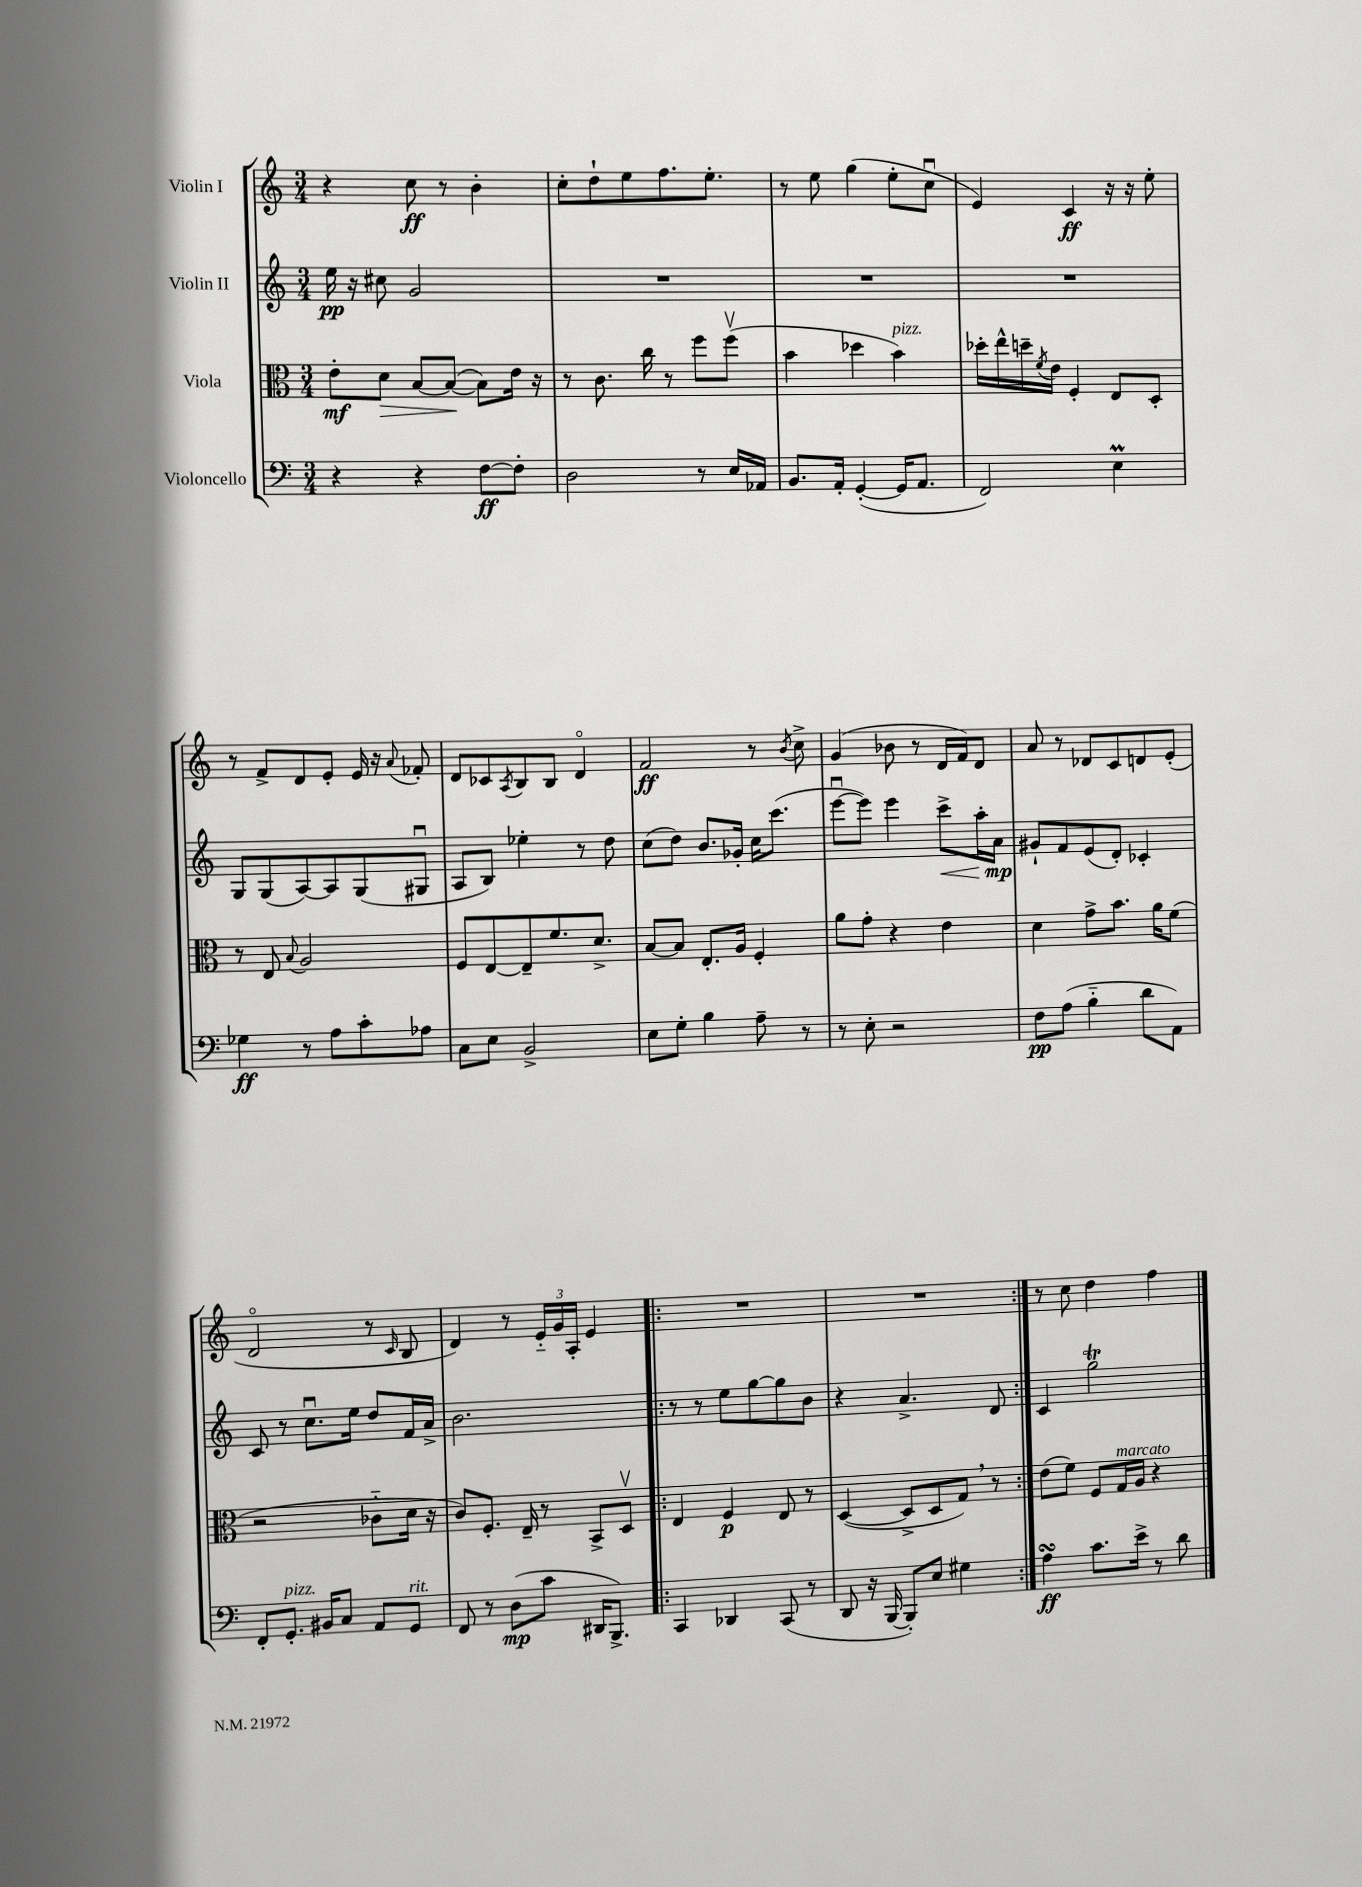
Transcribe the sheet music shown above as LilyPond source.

<<
\new StaffGroup <<
\new Staff = "s0" \with { instrumentName = "Violin I" } {
    \clef treble \key c \major \numericTimeSignature \time 3/4
    r4 c''8\ff r8 b'4-. |
    c''8-. d''8-! e''8 f''8. e''8.-. |
    r8 e''8 g''4( e''8-. c''8\downbow |
    e'4) c'4\ff r16 r16 e''8-. |
    r8 f'8-> d'8 e'8-. e'16 r16 \appoggiatura { a'8 } fes'8-. |
    d'8 ces'8 \acciaccatura { a8 } b8 b8 d'4\flageolet |
    f'2\ff r8 \acciaccatura { b'8 } c''8-> |
    g'4( bes'8 r8 d'16 f'16) d'8 |
    a'8 r8 des'8 c'8 d'8 e'8-.( |
    d'2\flageolet r8 \grace { c'16 } b8 |
    d'4) r8 \tuplet 3/2 { e'16-_ g'16 a16-. } e'4 |
    \repeat volta 2 { R2. |
    R2. | }
    r8 c''8 d''4 f''4 \bar "|." |
}
\new Staff = "s1" \with { instrumentName = "Violin II" } {
    \clef treble \key c \major \numericTimeSignature \time 3/4
    e''16\pp r16 cis''8 g'2 |
    R2. |
    R2. |
    R2. |
    g8 g8( a8~) a8 g8( gis8\downbow |
    a8 b8) ees''4-. r8 d''8 |
    c''8( d''8) b'8. ges'16-. c''16 c'''8.( |
    e'''8~\downbow e'''8) e'''4 c'''8->\< a''16-. a'16\mp\! |
    gis'8-! f'8 e'8( d'8-.) ces'4-. |
    c'8 r8 c''8.\downbow e''16 d''8 f'16 a'16-> |
    b'2. |
    \repeat volta 2 { r8 r8 e''8 g''8~ g''8 b'8 |
    r4 a'4.-> d'8 | }
    c'4 g''2\trill \bar "|." |
}
\new Staff = "s2" \with { instrumentName = "Viola" } {
    \clef alto \key c \major \numericTimeSignature \time 3/4
    e'8-.\mf d'8\> b8~ b8~\!( b8) e'16 r16 |
    r8 c'8. c''16 r8 f''8 f''8\upbow( |
    b'4 des''4 b'4^\markup { \italic "pizz." }) |
    des''16-. e''16-^ d''16-- \acciaccatura { f'8 } e'16 f4-. e8 d8-. |
    r8 e8 \appoggiatura { b8 } a2 |
    f8 e8~ e8-- f'8. d'8.-> |
    b8~ b8 e8.-. a16 f4-. |
    a'8 g'8-. r4 e'4 |
    d'4 g'8-> b'8. a'16 f'8( |
    r2 ces'8-_ d'16 r16 |
    c'8) f8.-. e16-- r8 b,8-> d8\upbow |
    \repeat volta 2 { e4 f4\p e8 r8 |
    d4~( d8-> d8 g8) \breathe r8 | }
    e'8( f'8) f8 g16^\markup { \italic "marcato" } a16 r4 \bar "|." |
}
\new Staff = "s3" \with { instrumentName = "Violoncello" } {
    \clef bass \key c \major \numericTimeSignature \time 3/4
    r4 r4 f8~\ff f8-. |
    d2 r8 e16 aes,16 |
    b,8. a,16-. g,4~-.( g,16 a,8. |
    f,2) e4\prall |
    ges4\ff r8 a8 c'8-. aes8 |
    c8 e8 b,2-> |
    e8 g8-. b4 a8-- r8 |
    r8 e8-. r2 |
    f8\pp a8( b4-_ d'8 a,8) |
    f,8-. g,8.-.^\markup { \italic "pizz." } bis,16 c8 a,8 g,8^\markup { \italic "rit." } |
    f,8 r8 d8\mp( c'8 dis,16 b,,8.->) |
    \repeat volta 2 { c,4 des,4 c,8( r8 |
    d,8 r16 b,,16~ b,,8-.) e8 gis4 | }
    a4\turn\ff c'8. e'16-> r8 d'8 \bar "|." |
}
>>
>>
\layout { \context { \Score \remove "Bar_number_engraver" } }
